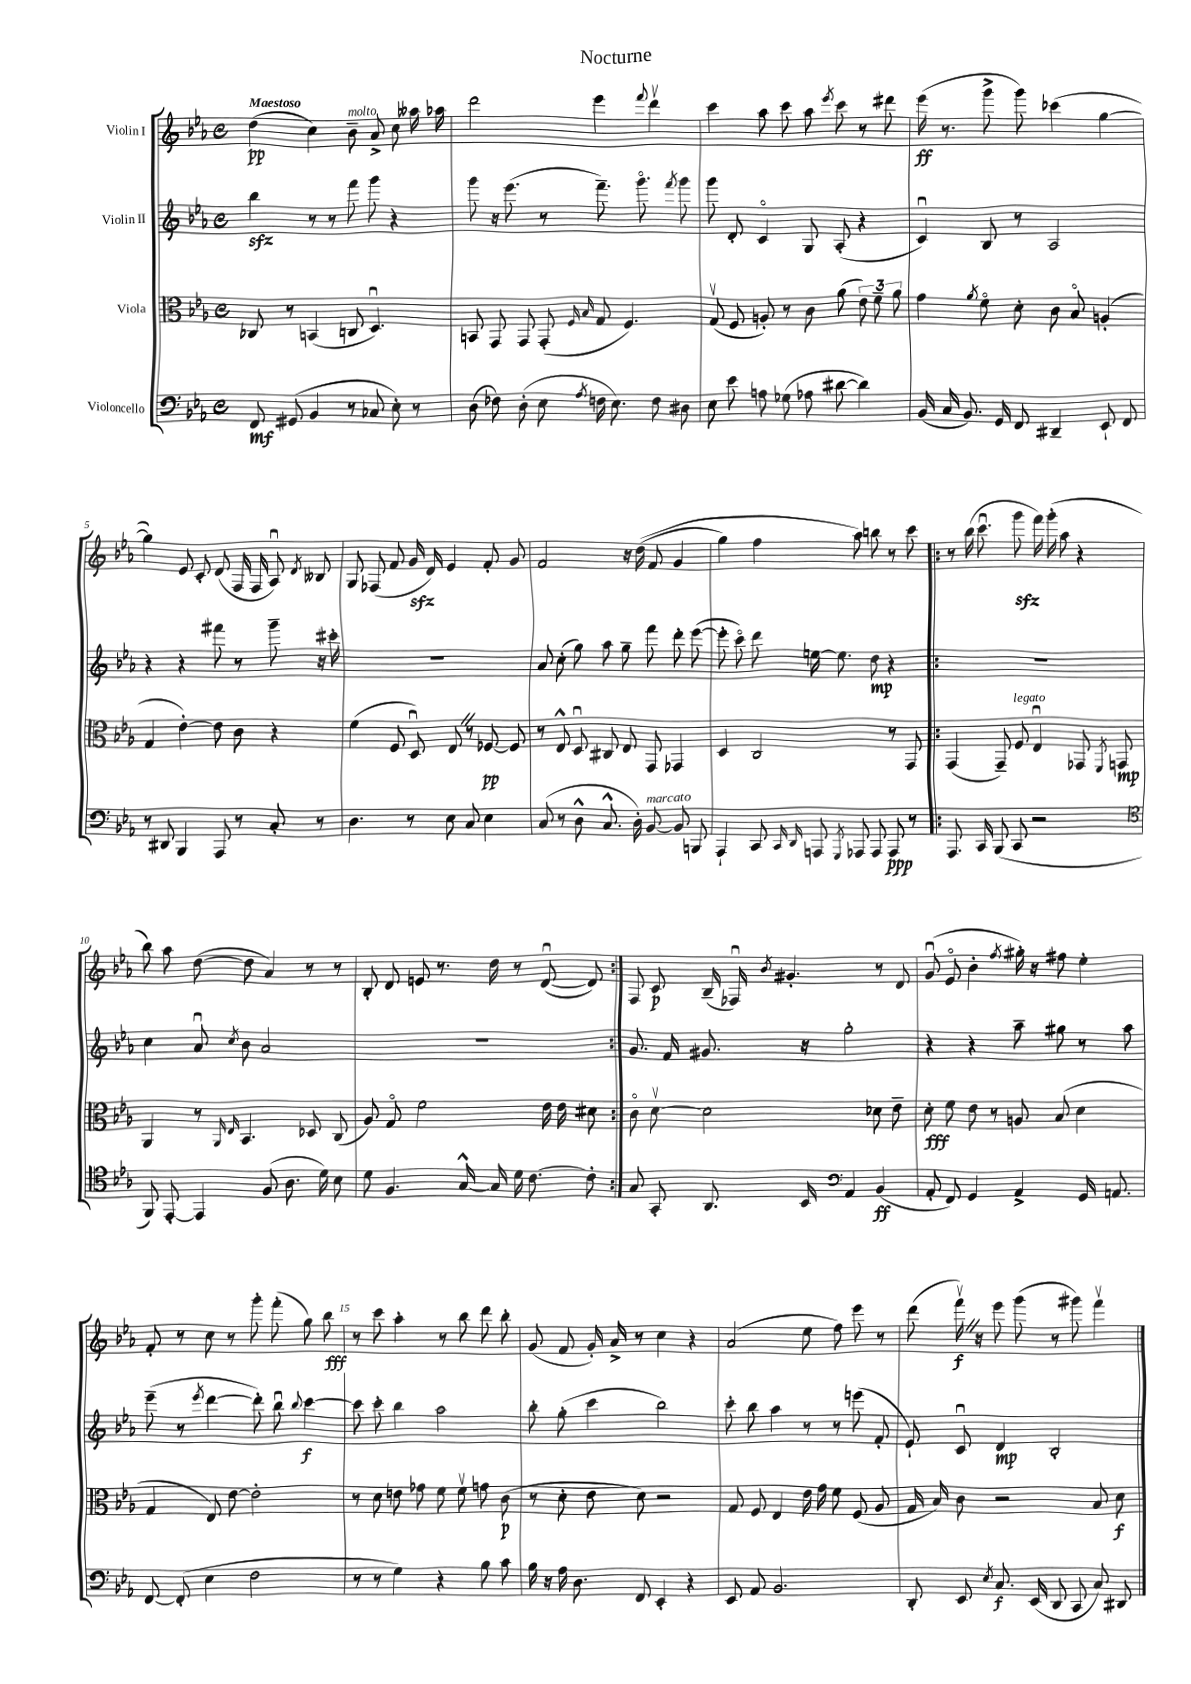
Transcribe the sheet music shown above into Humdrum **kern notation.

**kern	**kern	**kern	**kern
*staff4	*staff3	*staff2	*staff1
*clefF4	*clefC3	*clefG2	*clefG2
*k[b-e-a-]	*k[b-e-a-]	*k[b-e-a-]	*k[b-e-a-]
*M4/4	*M4/4	*M4/4	*M4/4
*met(c)	*met(c)	*met(c)	*met(c)
8FF	8C-	4bb-	(4dd
(8GG#	8r	.	.
4BB-	(4BB	8r	4cc)
.	.	8r	.
8r	8C	8fff	8b-~
8C-	4.Du)	8ggg	8a-^
8E-')	.	4r	8cc
8r	.	.	16aa--
.	.	.	16aa-
=	=	=	=
(8D	8BB	8ggg	2ddd
8F-)	8GG	16r	.
.	.	(8.eee-	.
(8D'	8GG	.	.
8E-	(8GG'	8r	.
.	16qqF	.	.
8qA-	16qqB-	.	.
16F	8G	8.fff~)	4eee-
8.E-)	.	.	.
.	4.F)	.	.
.	.	8.gggo	.
.	.	.	8qqfff
8F	.	.	4dddv
.	.	8qfff	.
8D#	.	8ggg	.
=	=	=	=
8E-	(8Gv	8ggg	4ccc
8e-	8F	8d'	.
8A	8A')	4co	8aa-
(8G-	8r	.	8ccc
8A-	8c	8G	8aa-
.	.	.	8qeee-
[8d#	(8a-	(8A-'	8ccc
4d#])	12e-)	4r	8r
.	12f~	.	.
.	.	.	8ddd#
.	12a-	.	.
=	=	=	=
(16BB-	4g	4cu)	(16eee-
16C	.	.	8.r
8.BB-)	.	.	.
.	8qa-	.	.
.	8fo	8B-	8ggg^
16GG	.	.	.
8FF	8d'	8r	8ggg)
4DD#~	8c	2A-	(4ccc-
.	8B-o	.	.
8EE-`	(4A'	.	[4gg
8FF	.	.	.
=	=	=	=
8r	4G	4r	4gg])
8DD#	.	.	.
4BBB-	[4e-')	4r	8e-
.	.	.	8c'
8AAA-	8e-]	8fff#	(8d
8r	8c	8r	16F
.	.	.	16F
8C'	4r	8ggg~	8A-u)
.	.	.	8qd
8r	.	16r	8B--
.	.	16ccc#'	.
=	=	=	=
4.D	(4f	1r	8G
.	.	.	(8F-
.	8F	.	8f
8r	8Du)	.	16g
.	.	.	16d)
8E-	8E-	.	4e-
8C	8r	.	.
4E-	[8F-	.	8f'
.	8F-]	.	8g
=	=	=	=
(8C	8r	8a-	2f
8r	8E-^^	(8cc'	.
8D^^	8Du	8gg)	.
8.C^^	8C#	8aa-	.
.	8E-	8gg~	16r
16D')	.	.	&((16dd
[8BB-	8GG	8fff	8f
8BB-]	4GG-	8ddd'	4g
8BBB	.	([8eee-	.
=	=	=	=
4AAA-`	4D	8eee-']	4gg)
.	.	8ccco)	.
8CC	2C	8ddd	4ff
16qqCC	.	.	.
16qqDD	.	.	.
8AAA	.	[16ee	.
.	.	8.ee]	.
8qGGG	.	.	.
8AAA-	.	.	8aa-&)
8AAA-	.	8dd	8bb
8AAA-	8r	4r	8r
8r	8GG	.	8ccc
=!|:	=!|:	=!|:	=!|:
8.AAA-	(4GG	1r	8r
.	.	.	(16bb-
16CC	.	.	8.cccu
(8BBB-	8GG~)	.	.
8CC	8F	.	8ggg
2r	4E-u	.	16fff)
.	.	.	(16ggg'
.	.	.	8aa-
.	8GG-	.	4r
.	8qFF	.	.
.	8GG	.	.
=	=	=	=
*clefC4	*	*	*
8FF)	4AA-	4cc	8bb-)
[8EE-'	.	.	8aa-
4EE-]	8r	8a-u	([8dd
.	16qqAA-	.	.
.	16qqE-	8qcc	.
.	4.BB-	8b-	8dd]
(8F	.	2a-	4a-)
8.A-	.	.	.
.	8D-	.	8r
16d)	.	.	.
8B-	(8C	.	8r
=	=	=	=
8d	8A-)	1r	8B-'
4.F	8Go	.	8d
.	2f	.	8e
.	.	.	8.r
[16G^^	.	.	.
16G]	.	.	16dd
16d	.	.	8r
[8.c	.	.	.
.	16e-	.	([8du
.	16e-	.	.
8c']	8d#	.	8d])
=:|!	=:|!	=:|!	=:|!
8G	8co	8.g	8F
8GG'	[8dv	.	8c
.	.	16f	.
8.AA-	2d]	8.g#	(16B-~
.	.	.	16F-u)
.	.	.	8qb-
.	.	.	4.g#'
16BB-	.	16r	.
*clefF4	*	*	*
4AA-	.	2gg'	.
(4BB-	8d-	.	8r
.	8e-~	.	8d
=	=	=	=
8AA-'	8d'	4r	(8gu
8FF)	8f	.	8e-o
4GG	8e-	4r	4b-'
.	8r	.	.
.	.	.	8qff
4AA-^	8A	8aa-~	16gg#')
.	.	.	16r
.	(8B-	8gg#	8ff#
16GG	4d	8r	4ee-'
8.AA	.	.	.
.	.	8aa-	.
=	=	=	=
[8FF	4G	(8eee-~	8f'
(8FF']	.	8r	8r
.	.	8qeee-	.
4E-	8E-)	[4ddd	8cc
.	[8e-	.	8r
2F	2e-']	8ddd'])	8ggg'
.	.	8bb-u	(8fff'
.	.	8qqbb-	.
.	.	[4ccc	8gg)
.	.	.	8bb-
=	=	=	=
8r	8r	8ccc]	8r
8r	8d	8ccc'	8ccc
4G)	8e	4bb-	4aa-'
.	8g-	.	.
4r	8f	2aa-	8r
.	8fv	.	8bb-
8B-	8g	.	8ddd
8c	(8c	.	8bb-'
=	=	=	=
16B-	8r	8bb-'	(8g
16r	.	.	.
16A-	8d'	(8gg'	8f
8.D	.	.	.
.	8e-	4ccc	16g')
.	.	.	16a-^
8FF	8d)	.	8r
4EE-'	2r	2bb-)	4cc
4r	.	.	4r
=	=	=	=
8EE-	8G	8ccc'	(2a-
8AA-	8F	8bb-	.
2.BB-	4E-	4aa-	.
.	16e-	8r	8ee-
.	16g	.	.
.	8f	8r	8ff)
.	(8F	(8eee	8eee-
.	8A-	8f'	8r
=	=	=	=
8DD'	16G	8e-`)	(8ddd
.	16B-)	.	.
8EE-	8c	8cu	16fffv)
.	.	.	16r
8qE-	.	.	.
8.C	2r	4d	8eee-
.	.	.	(8ggg
(16EE-	.	.	.
8DD	.	2B-'	8r
8CC	.	.	8ggg#)
8C)	8B-	.	4fffv
8DD#	8d	.	.
==	==	==	==
*-	*-	*-	*-
